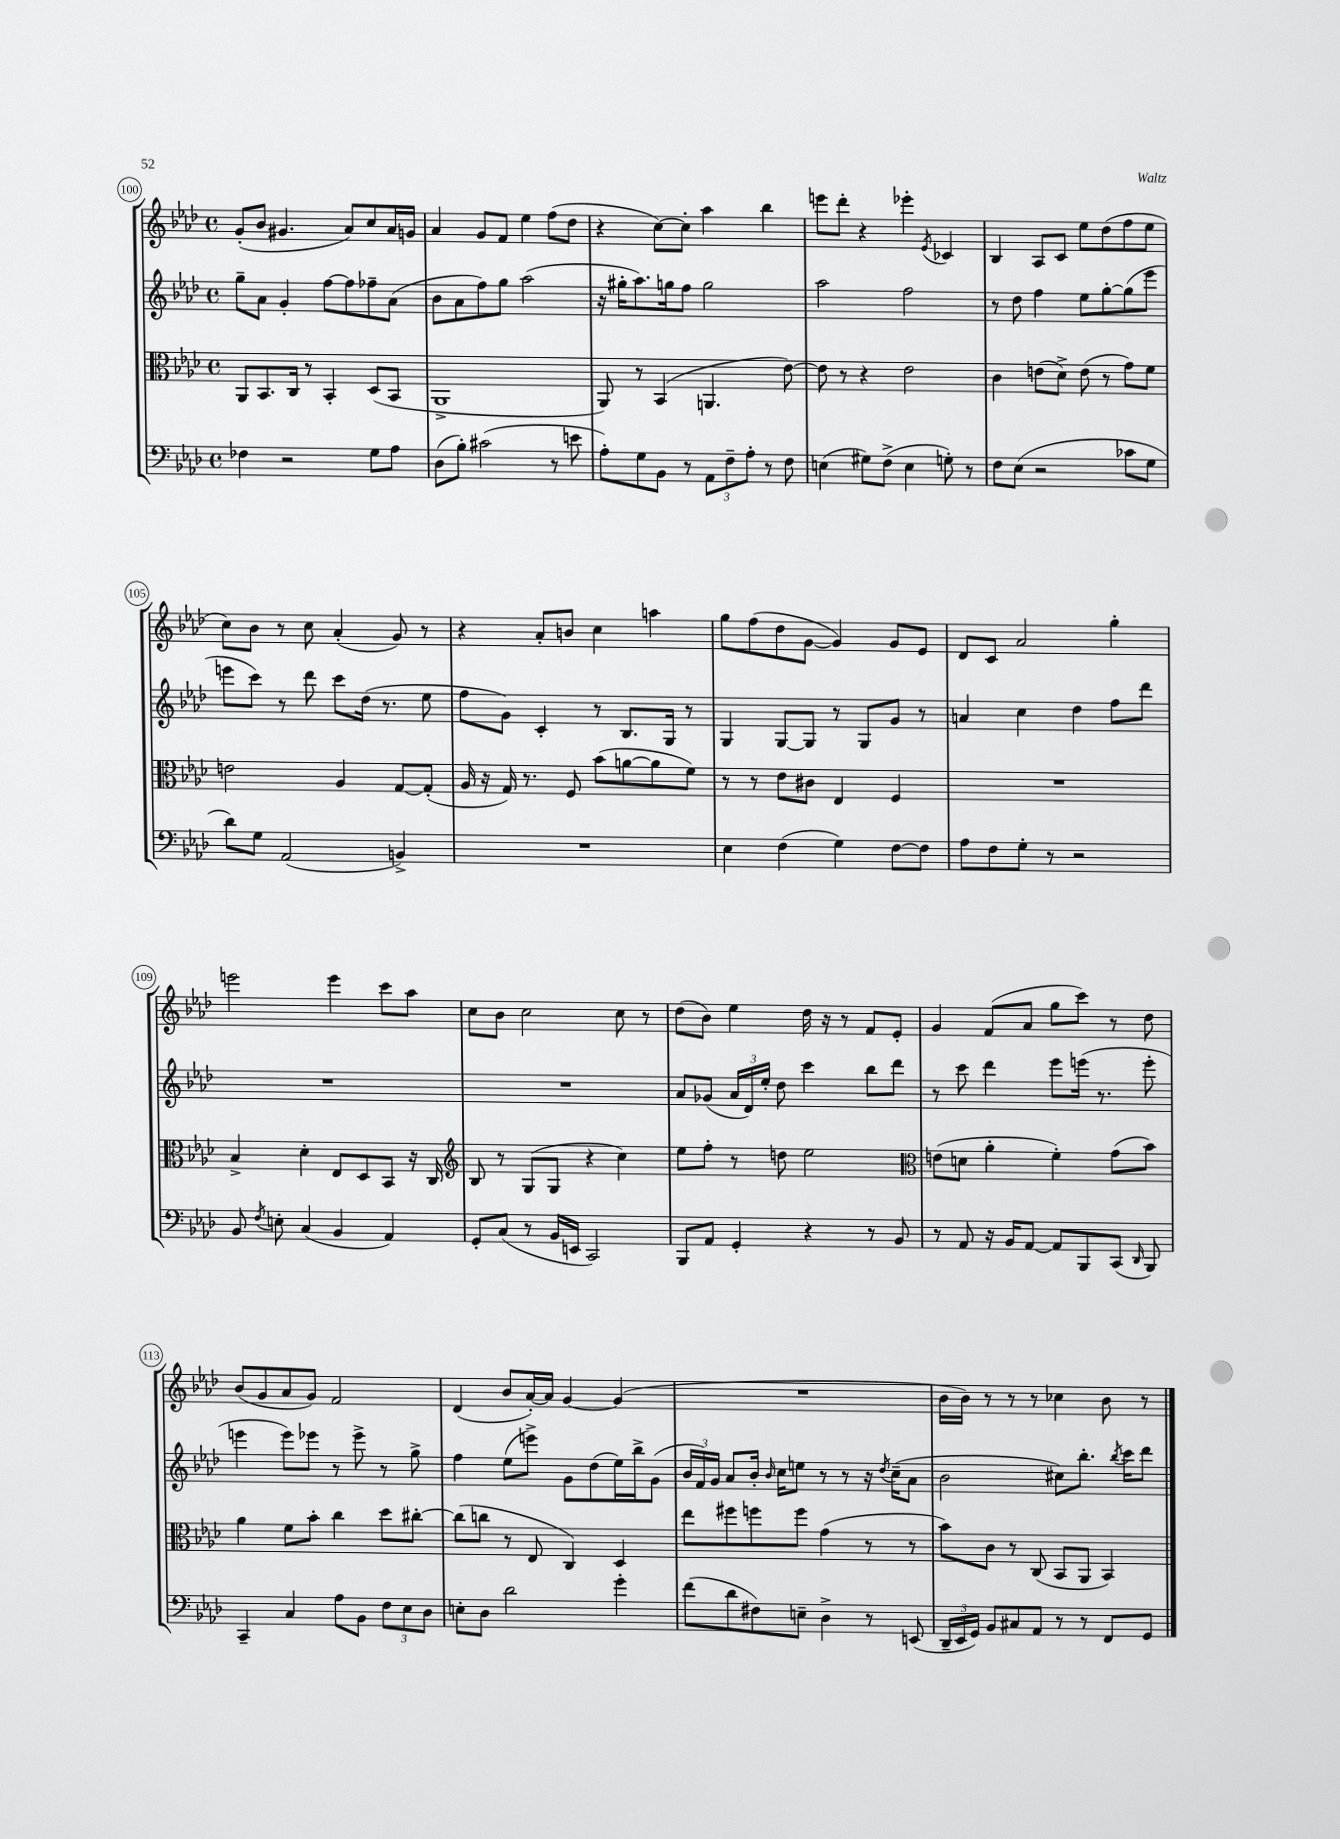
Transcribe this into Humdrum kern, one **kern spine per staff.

**kern	**kern	**kern	**kern
*staff4	*staff3	*staff2	*staff1
*clefF4	*clefC3	*clefG2	*clefG2
*k[b-e-a-d-]	*k[b-e-a-d-]	*k[b-e-a-d-]	*k[b-e-a-d-]
*M4/4	*M4/4	*M4/4	*M4/4
*met(c)	*met(c)	*met(c)	*met(c)
4F-\	8AA-/L	8gg~\L	(8g'/L
.	8.BB-/	8a-\J	8b-/J
2r	.	4g'/	4.g#/
.	16C/Jk	.	.
.	8r	.	.
.	4BB-'/	[8ff\L	.
.	.	8ff\]	8a-/L)
8G\L	(8D-/L	8ff-~\	8cc/
8A-\J	8BB-/J	(8a-\J	16a-/L
.	.	.	16g/JJ
=	=	=	=
(8D-\L	1AA-^	8b-\L	4a-/
8B-'\J)	.	8a-\	.
(2c#\	.	8ff\)	8g/L
.	.	8gg\J	8f/J
.	.	(2aa-\	4ee-\
8r	.	.	(8ff\L
8e\	.	.	8dd-\J
=	=	=	=
8A-'\L)	8AA-/)	16r	4r
.	.	16gg#'\LK	.
8G\	8r	8.aa-\)	.
8BB-\J	(4BB-/	.	[8cc\L)
.	.	16gg\k	.
8r	.	8ff\J	8cc'\]J
12AA-\L	4.AA/	2gg\	4aa-\
12F~\	.	.	.
12A-'\J	.	.	.
8r	.	.	4bb-\
8F\	[8e-\)	.	.
=	=	=	=
(4E\	8e-\]	2aa-\	8eee\L
.	8r	.	8ddd-'\J
8G#\L)	4r	.	4r
(8F^\J	.	.	.
4E\	2e-\	2ff\	4eee-'\
.	.	.	8qe-/
8G'\)	.	.	4c-/
8r	.	.	.
=	=	=	=
8F\L	4c\	8r	4B-/
(8E-\J	.	8dd-\	.
2r	(8e\L	4ff\	8A-/L
.	8d-^\J)	.	8c/J
.	(8e\	8ee-\L	8ee-\L
.	8r	[8gg'\	(8dd-\
8c-\L	8g\L)	(8gg\]	8ff\
8G\J	8f\J	8eee-\J	8ee-\J
=	=	=	=
8d-\L)	2e\	8eee\L	8cc\L)
8G\J	.	8ccc\J)	8b-\J
(2AA-/	.	8r	8r
.	.	8ddd-\	8cc\
.	4A-/	8ccc\L	(4a-'/
.	.	(16dd-\Jk	.
.	.	8.r	.
4BB^/)	[8G/L	.	8g/)
.	(8G'/]J	8ee-\	8r
=	=	=	=
1r	16A-/	8ff\L	4r
.	16r	.	.
.	16G/)	8g\J)	.
.	8.r	.	.
.	.	4c'/	8a-'/L
.	8F/	.	8b/J
.	(8b-\L	8r	4cc\
.	[8a\	8.B-/L	.
.	8a\]	.	4aa\
.	.	16G/Jk	.
.	8f\J)	8r	.
=	=	=	=
4E-\	8r	4G/	8gg\L
.	8r	.	(8ff\
(4F\	8e-\L	[8G/L	8dd-\
.	8c#\J	8G/]J	[8g\J
4G\)	4E-/	8r	4g/])
.	.	8G/L	.
[8F\L	4F/	8g/J	8g/L
8F\]J	.	8r	8e-/J
=	=	=	=
8A-\L	1r	4a/	8d-/L
8F\	.	.	8c/J
8G'\J	.	4cc\	2a-/
8r	.	.	.
2r	.	4dd-\	.
.	.	8ff\L	4gg'\
.	.	8ddd-\J	.
=	=	=	=
8BB-/	4B-^/	1r	2eee\
8qF/	.	.	.
8E'\	.	.	.
(4C/	4d-'\	.	.
4BB-/	8E-/L	.	4eee\
.	8D-/	.	.
4AA-/)	8BB-/J	.	8ccc\L
.	16r	.	8aa-\J
.	16C/	.	.
=	=	=	=
*	*clefG2	*	*
8GG'/L	8B-/	1r	8cc\L
(8C/J	8r	.	8b-\J
8r	(8G/L	.	2cc\
16BB-/LL	8G/J	.	.
16EE/JJ	.	.	.
2CC/)	4r	.	.
.	4cc\)	.	8cc\
.	.	.	8r
=	=	=	=
8BBB-/L	8ee-\L	8a-/L	(8dd-\L
8AA-/J	8ff'\J	(8g-/J	8b-\J)
4GG'/	8r	24a-/LL	4ee-\
.	.	24d-/)	.
.	.	24ee-'/JJ	.
.	8dd\	8dd-\	.
4r	2ee-\	4ccc\	16dd-\
.	.	.	16r
.	.	.	8r
8r	.	8bb-\L	8f/L
8BB-/	.	8ddd-\J	8e-'/J
=	=	=	=
*	*clefC3	*	*
8r	(8e\L	8r	4g/
8AA-/	8d\J	8ccc\	.
16r	4a-'\	4ddd-\	(8f/L
16BB-/LK	.	.	.
[8AA-/J	.	.	8a-/J
8AA-/]L	4f'\)	8eee-\L	8gg\L
8BBB-/	.	(16eee\Jk	8ccc\J)
.	.	8.r	.
(8CC/J	(8g\L	.	8r
16qqDD-/	.	.	.
8BBB-/)	8b-\J)	8eee'\	8dd-\
=	=	=	=
4CC~/	4a-\	4eee\	(8b-/L
.	.	.	8g/
4C/	8f\L	8eee\L)	8a-/
.	8b-'\J	8eee-\J	8g/J)
8A-\L	4cc\	8r	2f/
8BB-\J	.	8eee-^\	.
12F\L	8dd-\L	8r	.
12E-\	.	.	.
.	[8cc#'\J	8gg^\	.
12D-\J	.	.	.
=	=	=	=
8E'\L	(8cc#\]L	4ff\	(4d-/
8D-\J	8cc\J	.	.
2d-\	8r	(8ee-\L	8b-/L
.	8E-/	8eee^\J)	[16a-'/L)
.	.	.	16a-/]JJ
.	4C/)	8g\L	[4g/
.	.	(8dd-\	.
4g'\	4D-/	16ee-\L)	(4g/]
.	.	16bb-^\J	.
.	.	(8g\J	.
=	=	=	=
(8f\L	8ee-\L	24b-/LL	1r
.	.	24f/)	.
.	.	24g/JJ	.
8d-\	8ff#\	8a-/L	.
8F#\)	8ff\	16b-'/Jk	.
.	.	16qqb-/	.
.	.	16cc\LK	.
8E~\J	8ff\J	8ee\J	.
4D-^\	(4g\	8r	.
.	.	8r	.
8r	8r	16r	.
.	.	8qdd-/	.
.	.	(16cc~\LK	.
(8EE/	8r	8a-\J	.
=	=	=	=
24DD-~/LL	8b-\L)	2b-\	16b-\LL
24EE-/	.	.	.
.	.	.	16b-\JJ)
24GG/JJ)	.	.	.
8BB-/L	8c\J	.	8r
8C#/	8r	.	8r
8AA-/J	(8C/	.	8r
8r	8BB-/L	8cc#\L)	4cc-\
8r	8AA-/J	8.bb-'\J	.
8FF/L	4BB-/)	.	8b-\
.	.	8qbb-/	.
.	.	16ccc\LK	.
8GG/J	.	8ddd-\J	8r
==	==	==	==
*-	*-	*-	*-
